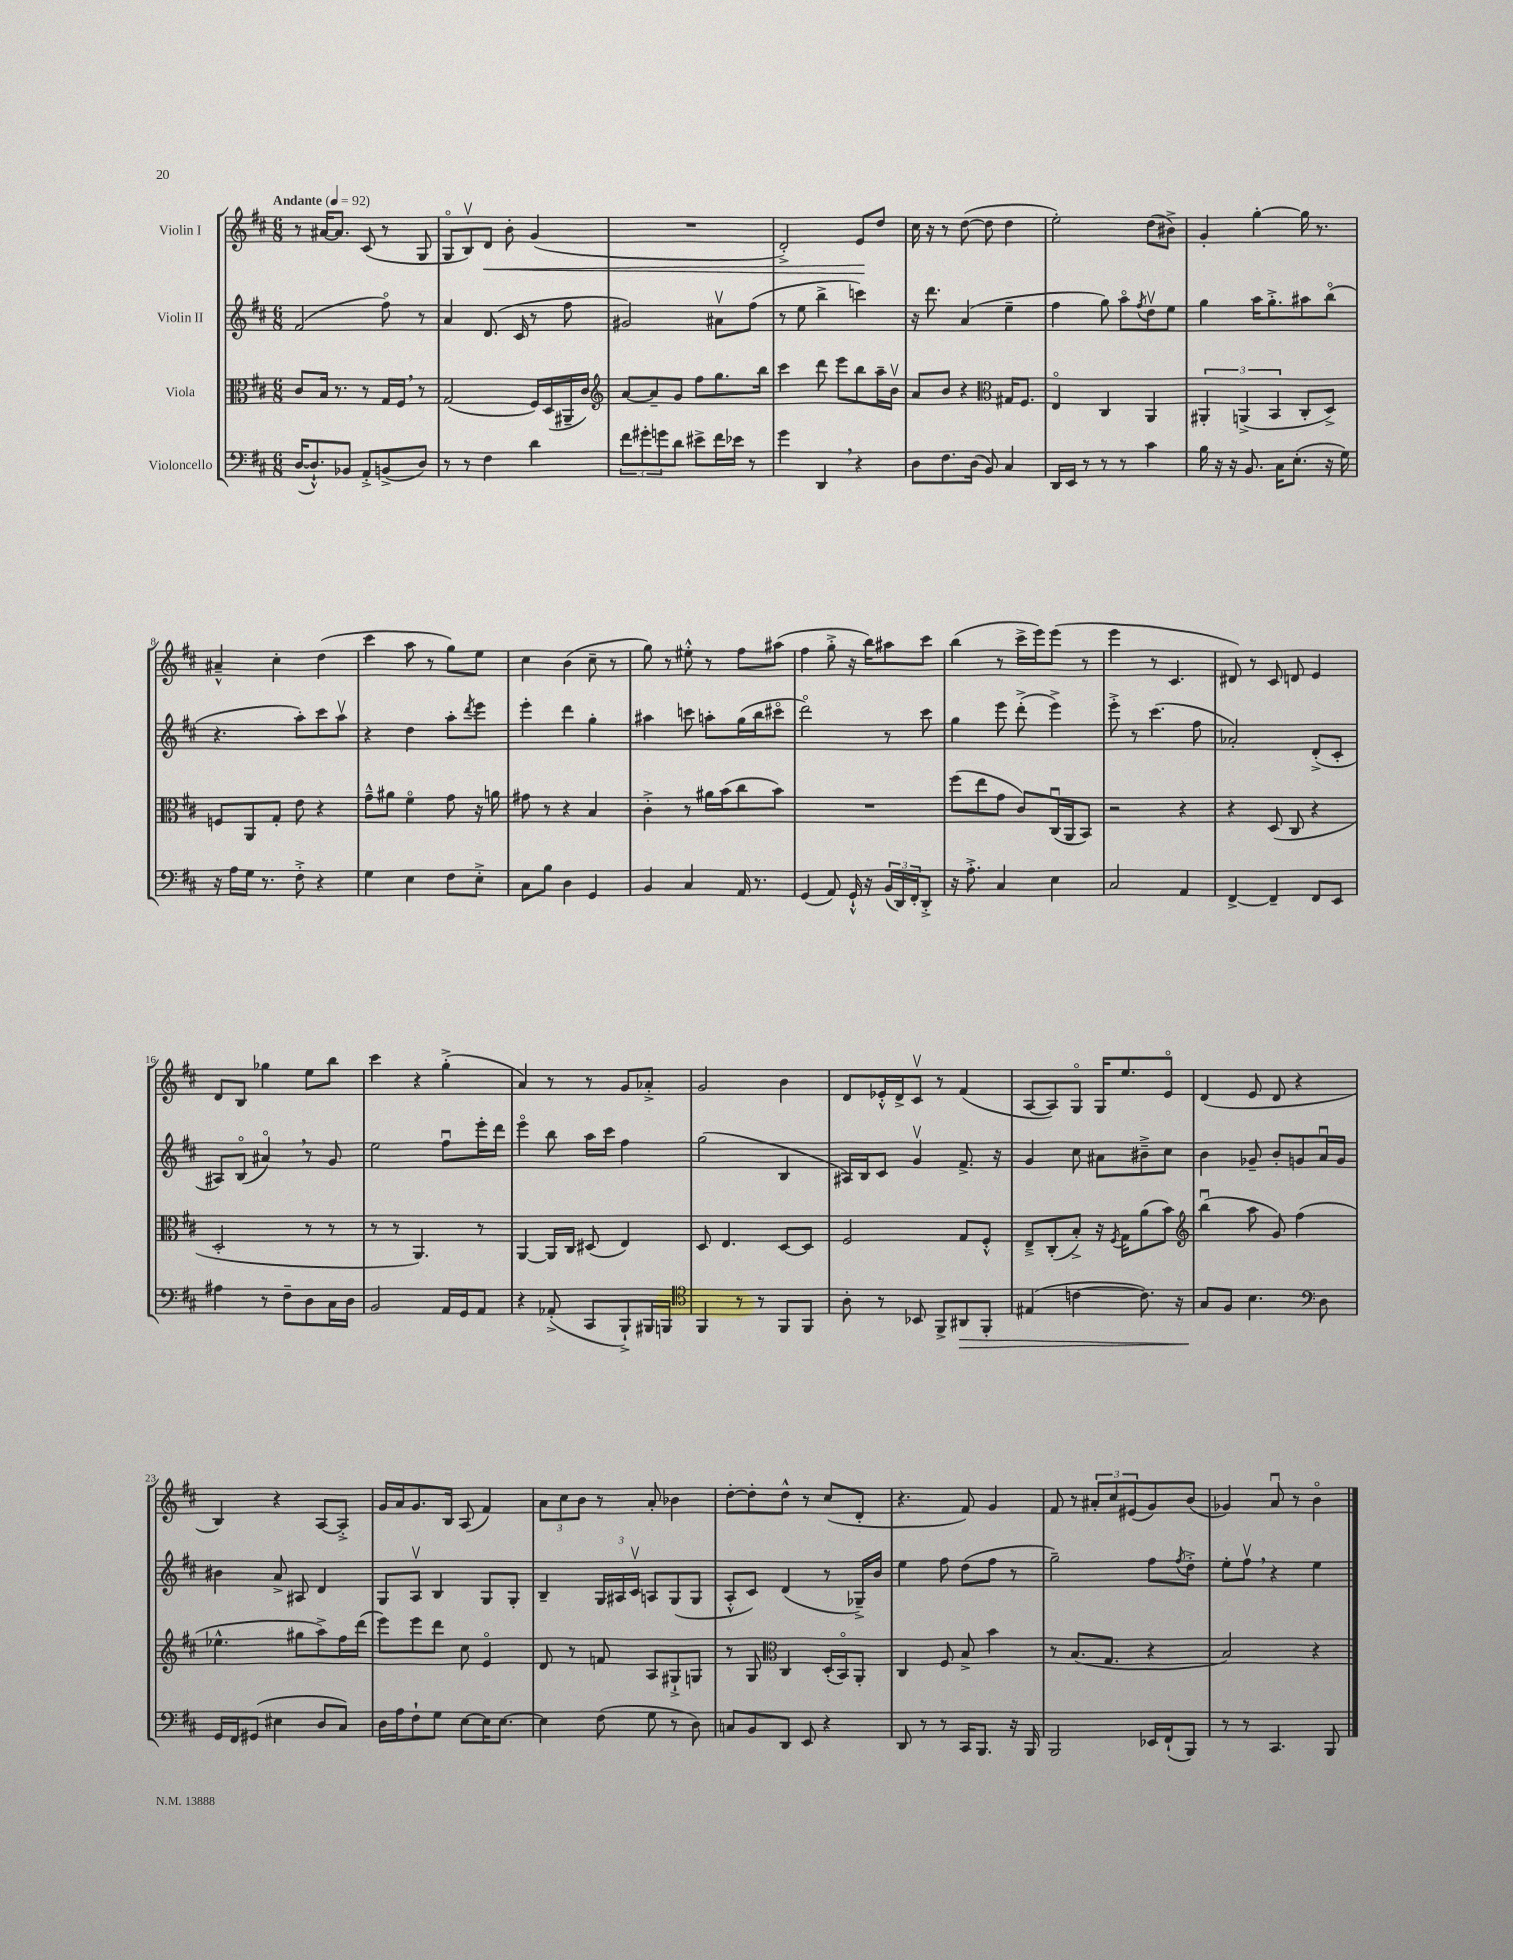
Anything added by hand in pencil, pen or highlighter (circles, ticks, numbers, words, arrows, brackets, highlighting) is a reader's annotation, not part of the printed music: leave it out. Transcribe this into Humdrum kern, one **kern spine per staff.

**kern	**kern	**kern	**kern
*staff4	*staff3	*staff2	*staff1
*clefF4	*clefC3	*clefG2	*clefG2
*k[f#c#]	*k[f#c#]	*k[f#c#]	*k[f#c#]
*M6/8	*M6/8	*M6/8	*M6/8
*MM92	*MM92	*MM92	*MM92
([16D	8c#	(2f#	8r
8.D`^^])	.	.	.
.	16B	.	[16a#
.	8.r	.	8.a#]
8BB-	.	.	.
8AA'^	8r	.	(8c#
(8BB^	16G	8ff#o)	8r
.	16F#	.	.
8D)	8r	8r	8G
=	=	=	=
8r	(2G	4a	8Go
8r	.	.	8Bv)
4F#	.	(8.d	8d
.	.	.	8b'
.	.	16c#	.
4d	16F#)	8r	(4g
.	(16D	.	.
.	16AA#~	8ff#	.
.	16c#)	.	.
=	=	=	=
*	*clefG2	*	*
12f#	[8a	2g#)	2.r
12g#'	.	.	.
.	8a~]	.	.
12g	.	.	.
8d	8g	.	.
8e#^	8ff#	.	.
16f#	8.gg	8a#v	.
16e-	.	.	.
8r	.	(8ff#	.
.	16bb	.	.
=	=	=	=
4g	4ccc#	8r	2d'^)
.	.	8ee	.
4DD	8ddd	4bb^	.
.	8eee	.	.
4r	8bb	4ccc)	8e
.	16aa~	.	8dd
.	16bv	.	.
=	=	=	=
8D	8a	16r	16cc#
.	.	8.ddd	16r
8.F#	8b	.	8r
.	4r	(4a	([8dd
(16D	.	.	.
8BB)	.	.	8dd]
*	*clefC3	*	*
4C#	16G#	4ee~	4dd
.	8.F#	.	.
=	=	=	=
16DD	4Eo	4ff#	2ee')
16EE	.	.	.
8r	.	.	.
8r	4C#	8gg)	.
8r	.	8aao	.
.	.	8qff#	.
4c#	4AA	8ddv	(8dd
.	.	8ee	8b#^)
=	=	=	=
16B	6AA#'	4gg	4g'
16r	.	.	.
16r	.	.	.
.	(6AA^	.	.
8.BB	.	.	.
.	.	16aa	[4gg'
.	.	8.gg'^	.
.	6BB	.	.
16C#	.	.	.
(8.E'	.	.	.
.	8C#'	8aa#	16gg]
.	.	.	8.r
16r	8D^)	(8bbo	.
16G)	.	.	.
=	=	=	=
16r	8F	4.r	4a#~^^
16A	.	.	.
16G	8AA	.	.
8.r	.	.	.
.	8G'	.	4cc#'
8F#'^	8e	8aa')	.
4r	4r	8ccc#	(4dd
.	.	8aav	.
=	=	=	=
4G	8g~^^	4r	4ccc#
.	8a#	.	.
4E	4f#o	4dd	8aa
.	.	.	8r
8F#	8g	8aa'	8gg)
.	.	8qddd	.
8E'^	16r	8eee	8ee
.	16a	.	.
=	=	=	=
8C#	8g#	4eee'	4cc#
8B	8r	.	.
4D	4r	4ddd	(4b
4GG	4B	4gg'	8cc#~
.	.	.	8r
=	=	=	=
4BB	4c#'^	4aa#	8gg)
.	.	.	8r
4C#	8r	8ccc	8ee#'^^
.	16a#	8aa'	8r
.	(16b	.	.
16AA	8cc#	(16gg	8ff#
8.r	.	16bb	.
.	8b)	8ccc#o	(8aa#
=	=	=	=
(4GG	2.r	2dddo)	4ff#
8AA)	.	.	8gg'^
16GG`^^	.	.	16r
16r	.	.	16bb)
(24BB	.	8r	8aa#
24DD)	.	.	.
24FF#'	.	.	.
8DD'^	.	8ccc#	8ccc#
=	=	=	=
16r	(8ff#	4gg	(4bb
8.A'^	.	.	.
.	8ee	.	.
4C#	8g	8eee	8r
.	8c#)	(8ddd'^	16ccc#^
.	.	.	16eee)
4E	(16C#u	4eee^)	(8eee
.	16AA	.	.
.	8BB)	.	8r
=	=	=	=
2C#	2r	8eee'^	4eee
.	.	8r	.
.	.	(4.ccc#	8r
.	.	.	4.c#
4AA	4r	.	.
.	.	8ff#	.
=	=	=	=
[4FF#^	4r	2a-')	8d#)
.	.	.	8r
4FF#~]	(8D	.	8c#
.	8C#	.	8d
8FF#	4r	(8d'^	4e
8EE	.	8c#'	.
=	=	=	=
4A#	2D'	8A#)	8d
.	.	(8Bo	8B
8r	.	4a#o)	4gg-
8F#~	.	.	.
8D	8r	8r	8ee
16C#	8r	8g	8bb
16D	.	.	.
=	=	=	=
2BB	8r	2ee	4ccc#
.	8r	.	.
.	4.AA)	.	4r
16AA	.	8ff#u	(4gg'^
16GG	.	.	.
8AA	8r	16eee'	.
.	.	16ddd	.
=	=	=	=
4r	[4AA	4eeeo	4a)
(8AA-'^	16AA]	8bb	8r
.	16C#	.	.
8CC#	(8D#	16aa	8r
.	.	16ccc#	.
8BBB`^)	4E)	4ff#	8g
16BBB#	.	.	8a-'^
16BBB	.	.	.
=	=	=	=
*clefC4	*	*	*
4FF#	8D	(2gg	2g
.	4.E	.	.
8r	.	.	.
8r	.	.	.
8FF#	[8D	4B	4b
8FF#	8D]	.	.
=	=	=	=
8A'	2F#	16A#)	8d
.	.	16B	.
8r	.	8c#	16e-'^^
.	.	.	16d^
8BB-	.	4gv	8c#v
8FF#^	.	.	8r
8AA#	8G	8.f#^	(4f#
8FF#'	8F#'^^	.	.
.	.	16r	.
=	=	=	=
(4E#	8E~^	4g	[8A
.	(8C#'	.	8A])
[4c	8B'^)	8cc#	8Go
.	16r	8a#	16G
.	8qF#	.	.
.	16G	.	8.ee
8.c])	(8a	8b#~^	.
.	8b)	8cc#	8eo
16r	.	.	.
=	=	=	=
*	*clefG2	*	*
8G	(4bbu	4b	(4d
8F#	.	.	.
4.B	8aa	8g-~	8e
.	8g)	8b'	8d
.	(4ff#	8g	4r
*clefF4	*	*	*
8D	.	16au	.
.	.	16g	.
=	=	=	=
16GG	4.ee-^^	4b#	4B)
16FF#	.	.	.
(8GG#	.	.	.
4E#	.	8a^	4r
.	8gg#	8A#	.
8D	8aa^)	4d	[8A
8C#)	16ff#	.	8A'^]
.	(16ddd	.	.
=	=	=	=
16D	8eee)	8G	16g
16A	.	.	16a
8F#`	8eee	8Av	8.g
8G	8ddd	4B	.
.	.	.	16B
[8E	8cc#	.	(8A
16E]	4eo	8G	4f#)
[8.E	.	.	.
.	.	8G'	.
=	=	=	=
4E]	8d	4B~	12a
.	.	.	12cc#
.	8r	.	.
.	.	.	12b
(8F#	8f	24G	8r
.	.	24A#	.
.	.	24c#v	.
8G	8A	8A	8a'
8r	8G#`^	(8G	4b-
8D)	8G	8G	.
=	=	=	=
8C	8r	8A'^^	[8dd'
8BB	8G	8c#)	8dd']
*	*clefC3	*	*
8DD	4C#	(4d	8dd^^
8EE	.	.	8r
4r	(16D'	8r	(8cc#
.	16BBo)	.	.
.	8AA'	16G-~^)	8d'
.	.	16b	.
=	=	=	=
8DD	4C#	4ee	4.r
8r	.	.	.
8r	8F#	8ff#	.
16CC#	8B^	(8dd	8f#)
8.BBB	.	.	.
.	4b	8ff#	4g
16r	.	8r	.
16BBB	.	.	.
=	=	=	=
2BBB	8r	2gg~)	8f#
.	(8.B	.	8r
.	.	.	12a#'
.	8.G	.	.
.	.	.	12cc#
.	.	.	(12e#
16EE-	4r	8ff#	8g)
(16FF#`	.	.	.
.	.	8qff#	.
8BBB)	.	8dd'^	(8b
=	=	=	=
8r	2B)	8ee'	4g-)
8r	.	8ff#v	.
4.CC#	.	4r	8au
.	.	.	8r
.	4r	4ee	4bo
8BBB	.	.	.
==	==	==	==
*-	*-	*-	*-
